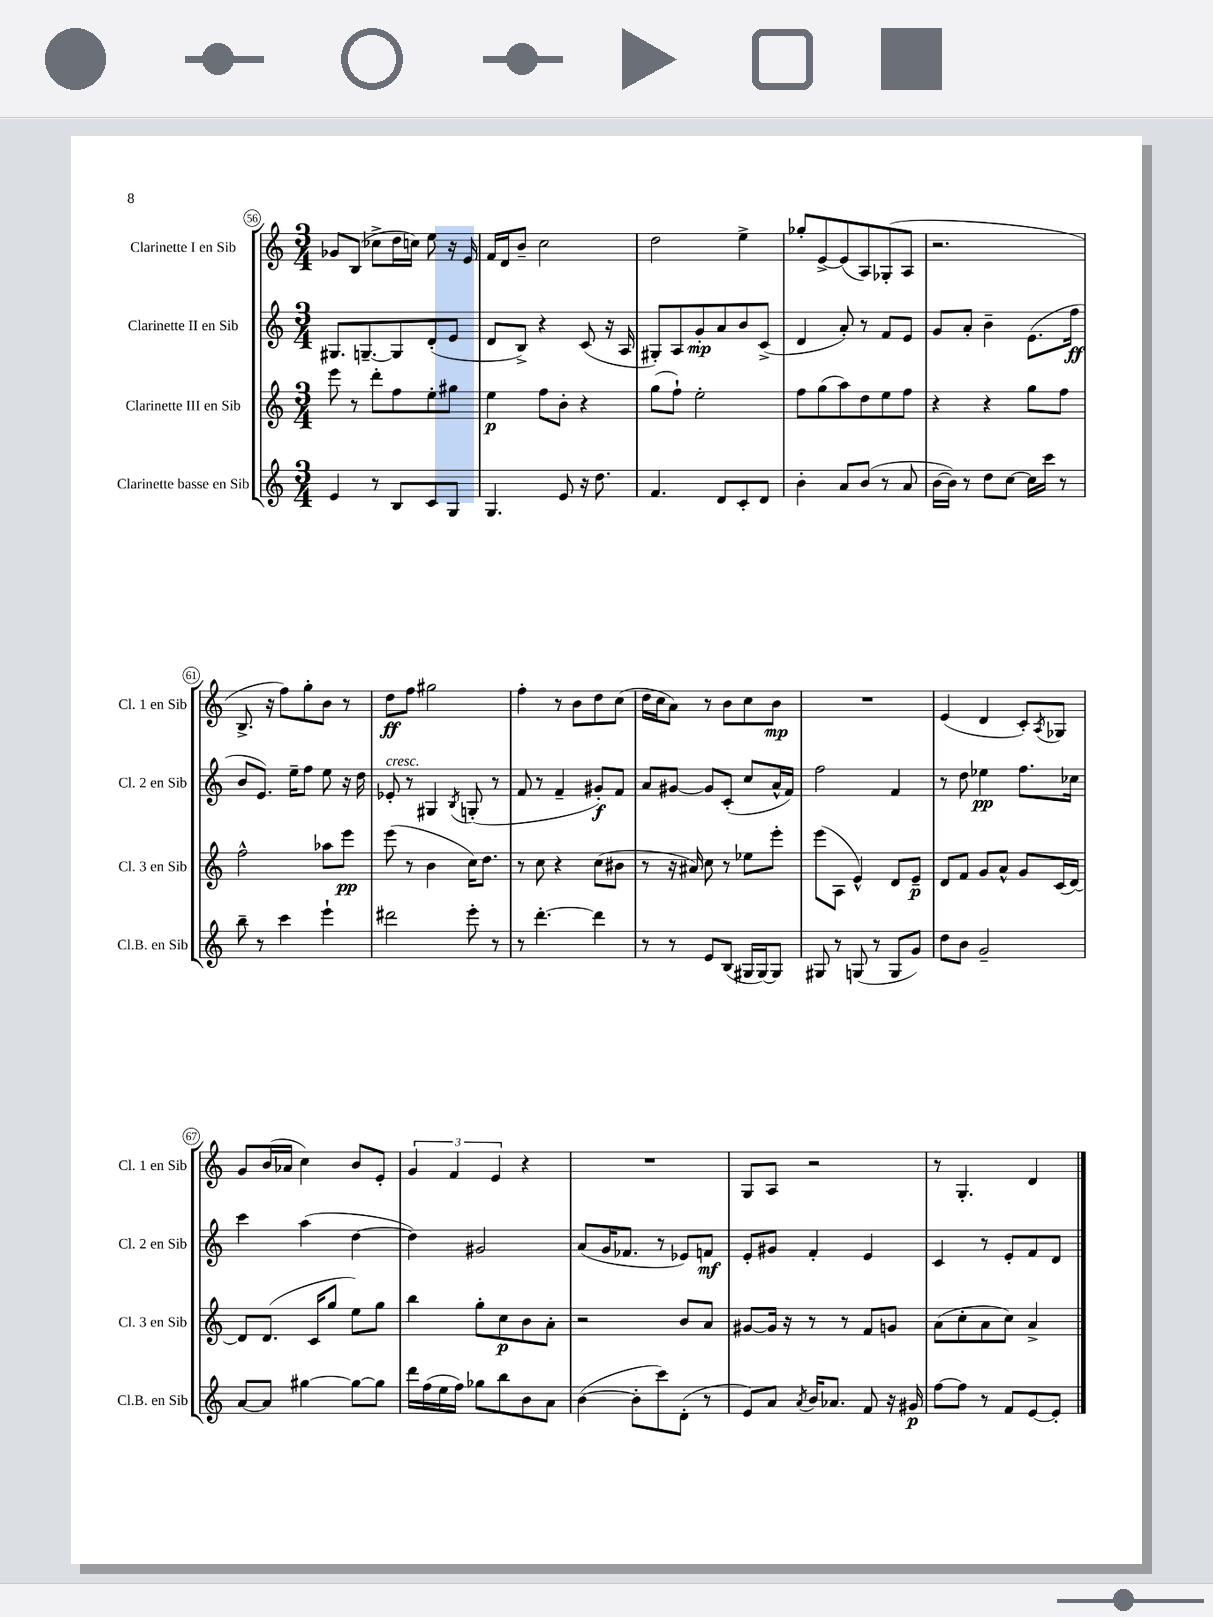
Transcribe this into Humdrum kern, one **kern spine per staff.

**kern	**kern	**kern	**kern
*staff4	*staff3	*staff2	*staff1
*clefG2	*clefG2	*clefG2	*clefG2
*k[]	*k[]	*k[]	*k[]
*M3/4	*M3/4	*M3/4	*M3/4
4e	8eee	8.G#	8g-
.	8r	.	(8B
.	.	[8.G~	.
8r	8ddd'	.	8cc-^
8B	8ff	8G]	16dd
.	.	.	16cc)
8c	8ee'	(8d'	8ee
8G	8gg#	8e	16r
.	.	.	16e
=	=	=	=
4.G	4ee	8d	16f
.	.	.	16d
.	.	8B^)	8b~
.	8ff	4r	2cc
8e	8b'	.	.
16r	4r	(8c	.
8.dd	.	.	.
.	.	16r	.
.	.	16A	.
=	=	=	=
4.f	(8gg	8G#')	2dd
.	8ff`)	8A	.
.	2ee'	8g'	.
8d	.	8a	.
8c'	.	8b	4ee^
8d	.	(8c^	.
=	=	=	=
4b'	8ff	4d	8gg-'
.	(8gg	.	[8e^
8a	8aa)	8a')	(8e]
(8b	8dd	8r	8A)
8r	8ee	8f	(8G-'
8a	8ff	8e	8A
=	=	=	=
[16b	4r	8g	2.r
16b])	.	.	.
8r	.	8a'	.
8dd	4r	4b~	.
[8cc	.	.	.
16cc]	8gg	(8.e	.
16ccc	.	.	.
8r	8ff	.	.
.	.	16ff	.
=	=	=	=
8bb~	2ff^^	8b	8.B^
8r	.	8.e)	.
.	.	.	16r
4ccc	.	.	8ff)
.	.	16ee~	.
.	.	8ff	8gg'
4eee`	8aa-	8ee	8b
.	8eee	16r	8r
.	.	16dd	.
=	=	=	=
2ddd#	(8eee	8e-'	8dd
.	8r	8r	8ff
.	4b	4G#	2gg#
.	.	8qB	.
8eee'	16cc)	(8G'	.
.	8.dd	.	.
8r	.	8r	.
=	=	=	=
8r	8r	8f	4ff'
[4.ddd'	8cc	8r	.
.	4r	4f~	8r
.	.	.	8b
4ddd]	(8cc	8g#')	8dd
.	8b#	8f	(8cc
=	=	=	=
8r	8r	8a	16dd
.	.	.	16cc
8r	16r	[8g#	8a)
.	16a#)	.	.
8e	8cc	8g#]	8r
(8B	8r	(8c'	8b
16G#	8ee-	8cc	8cc
[16G#)	.	.	.
8G#]	8eee'	16a^^	8b
.	.	16f)	.
=	=	=	=
8G#	(8eee	2ff	2.r
8r	8A	.	.
(8G	4e^^)	.	.
8r	.	.	.
8G	8d	4f	.
8g)	8e~	.	.
=	=	=	=
8dd	8d	8r	(4e
8b	8f	8dd	.
2g~	8g	4ee-	4d
.	8a^^	.	.
.	8g	8.ff	8c')
.	.	.	8qA
.	(16c	.	8G-
.	[16d)	16cc-	.
=	=	=	=
[8a	8d]	4ccc	8g
8a]	(8.d	.	(16b
.	.	.	16a-
[4gg#	.	(4aa	4cc)
.	16c	.	.
.	8gg	.	.
8gg#_	8ee)	[4dd	8b
8gg#]	8gg	.	8e'
=	=	=	=
16ddd	4bb	4dd])	6g
(16ff	.	.	.
16ee	.	.	.
.	.	.	6f
16ff)	.	.	.
8gg-	8gg'	2g#	.
.	.	.	6e
8bb	8cc	.	.
8b	8b	.	4r
8a	8a'	.	.
=	=	=	=
([4b	2r	(8a	2.r
.	.	16g	.
.	.	8.f-	.
8b']	.	.	.
8ccc)	.	8r	.
(8d'	8b	8e-)	.
8r	8a	8f	.
=	=	=	=
8e)	[8g#	8e'	8G
8a	16g#]	8g#	8A
.	16r	.	.
8qa	.	.	.
16b	8r	4f'	2r
8.a-	.	.	.
.	8r	.	.
8f	8f	4e	.
16r	8g	.	.
16g#	.	.	.
=	=	=	=
[8ff	(8a	4c	8r
8ff]	8cc'	.	4.G'
8r	8a	8r	.
8f	8cc)	8e'	.
[8e	4a^	8f	4d
8e']	.	8d	.
==	==	==	==
*-	*-	*-	*-
